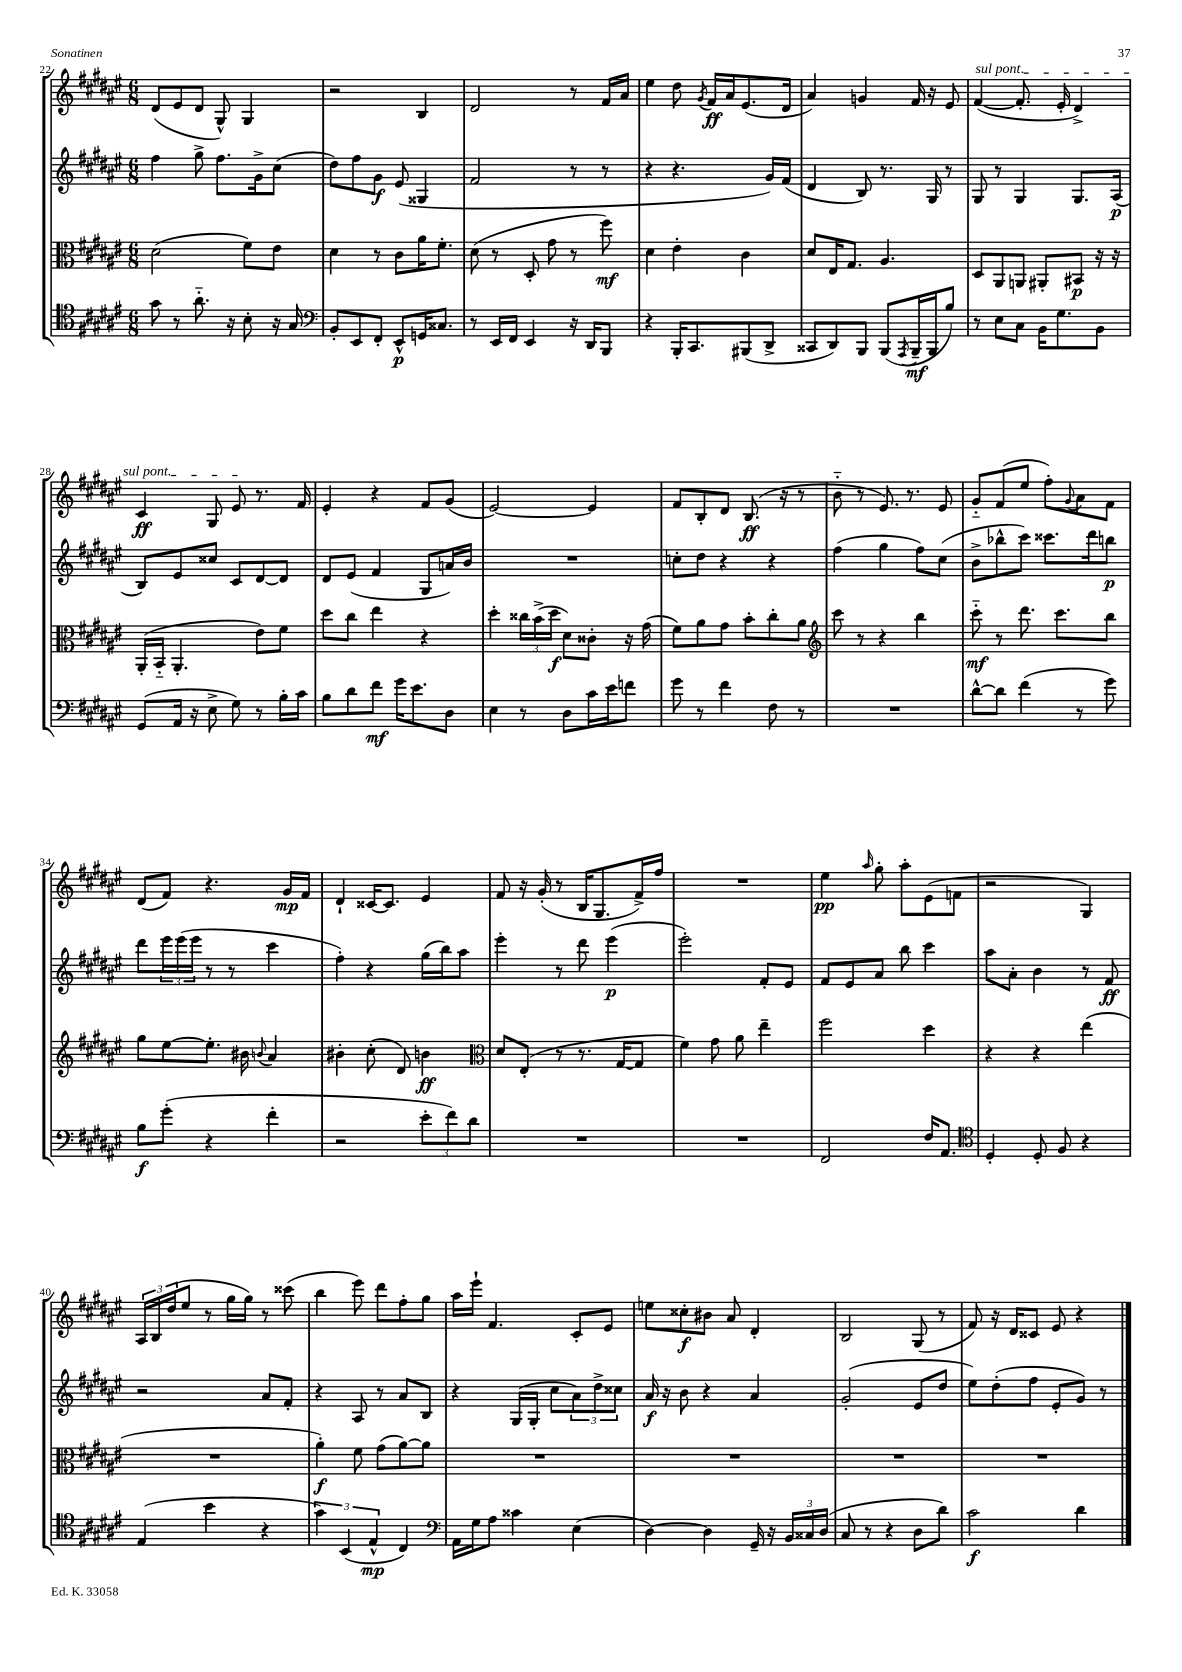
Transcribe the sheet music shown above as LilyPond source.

<<
\new StaffGroup <<
\new Staff = "s0" {
    \clef treble \key fis \major \numericTimeSignature \time 6/8
    dis'8( eis'8 dis'8 gis8-^) gis4 |
    r2 b4 |
    dis'2 r8 fis'16 ais'16 |
    eis''4 dis''8 \acciaccatura { gis'8 } fis'16\ff ais'16 eis'8.( dis'16 |
    ais'4) g'4 fis'16 r16 eis'8 |
    \once \override TextSpanner.bound-details.left.text = \markup { \italic "sul pont." } fis'4~\startTextSpan( fis'8.-. eis'16-. dis'4->) |
    cis'4\ff gis8 eis'8\stopTextSpan r8. fis'16 |
    eis'4-. r4 fis'8 gis'8( |
    eis'2~) eis'4 |
    fis'8 b8-. dis'8 b8.\ff( r16 r8 |
    b'8-_ r8 eis'8.) r8. eis'8 |
    gis'8-_ fis'8( eis''8 fis''8-.) \appoggiatura { gis'8 } ais'8 fis'8 |
    dis'8( fis'8) r4. gis'16\mp fis'16 |
    dis'4-! cisis'16~ cisis'8. eis'4 |
    fis'8 r16 gis'16-.( r8 b16 gis8. fis'16->) fis''16 |
    R2. |
    eis''4\pp \grace { ais''16 } gis''8-. ais''8-. eis'8( f'8 |
    r2 gis4) |
    \tuplet 3/2 { ais16 b16 dis''16( } eis''8 r8 gis''16 gis''16) r8 cisis'''8( |
    b''4 eis'''8) dis'''8 fis''8-. gis''8 |
    ais''16 eis'''16-! fis'4. cis'8-. eis'8 |
    e''8 cisis''8-.\f bis'8 ais'8 dis'4-. |
    b2 gis8( r8 |
    fis'8) r16 dis'16 cisis'8 eis'8 r4 \bar "|." |
}
\new Staff = "s1" {
    \clef treble \key fis \major \numericTimeSignature \time 6/8
    fis''4 gis''8-> fis''8. gis'16-> cis''8( |
    dis''8) fis''8 gis'8\f eis'8( gisis4 |
    fis'2 r8 r8 |
    r4 r4. gis'16) fis'16( |
    dis'4 b8) r8. gis16 r8 |
    gis8 r8 gis4 gis8. ais16\p( |
    b8) eis'8 cisis''8 cis'8 dis'8~ dis'8 |
    dis'8 eis'8( fis'4 gis8 a'16) b'16 |
    R2. |
    c''8-. dis''8 r4 r4 |
    fis''4( gis''4 fis''8) cis''8( |
    b'8-> bes''8-^ cis'''8) cisis'''8. dis'''16 b''8\p |
    dis'''8 \tuplet 3/2 { eis'''16 eis'''16( eis'''16 } r8 r8 cis'''4 |
    fis''4-.) r4 gis''16( b''16) ais''8 |
    eis'''4-. r8 dis'''8 eis'''4\p( |
    eis'''2-.) fis'8-. eis'8 |
    fis'8 eis'8 ais'8 b''8 cis'''4 |
    ais''8 ais'8-. b'4 r8 fis'8\ff |
    r2 ais'8 fis'8-. |
    r4 ais8 r8 ais'8 b8 |
    r4 gis16( gis16-. cis''8 \tuplet 3/2 { ais'8) dis''8-> cisis''8 } |
    ais'16\f r16 b'8 r4 ais'4 |
    gis'2-.( eis'8 dis''8 |
    eis''8) dis''8-.( fis''8 eis'8-. gis'8) r8 \bar "|." |
}
\new Staff = "s2" {
    \clef alto \key fis \major \numericTimeSignature \time 6/8
    dis'2( fis'8) eis'8 |
    dis'4 r8 cis'8 ais'16 fis'8.-. |
    dis'8( r8 dis8-. gis'8 r8 fis''8\mf) |
    dis'4 eis'4-. cis'4 |
    dis'8 eis16 gis8. ais4. |
    dis8 ais,8 a,8 ais,8-. bis,8\p r16 r16 |
    ais,16-.( b,16-_ ais,4.-. eis'8) fis'8 |
    dis''8 cis''8 eis''4 r4 |
    dis''4-. \tuplet 3/2 { cisis''16 b'16->( dis''16\f } dis'8) cisis'8-. r16 gis'16( |
    fis'8) ais'8 gis'8 b'8-. cis''8-. ais'8 |
    \clef treble cis'''8 r8 r4 b''4 |
    cis'''8-_\mf r8 dis'''8. cis'''8. b''8 |
    gis''8 eis''8~ eis''8.-. bis'16 \appoggiatura { b'8 } ais'4 |
    bis'4-. cis''8-.( dis'8) b'4\ff |
    \clef alto dis'8 eis8-.( r8 r8. gis16~ gis8 |
    fis'4) gis'8 ais'8 eis''4-- |
    fis''2 dis''4 |
    r4 r4 eis''4( |
    R2. |
    ais'4-.\f) fis'8 gis'8( ais'8~) ais'8 |
    R2. |
    R2. |
    R2. |
    R2. \bar "|." |
}
\new Staff = "s3" {
    \clef tenor \key fis \major \numericTimeSignature \time 6/8
    gis'8 r8 ais'8.-_ r16 b8-. r16 gis16 |
    \clef bass b,8-. eis,8 fis,8-. eis,8-^\p g,16 cisis8. |
    r8 eis,16 fis,16 eis,4 r16 dis,16 b,,8 |
    r4 b,,16-. cis,8. bis,,8( dis,8-> |
    cisis,8 dis,8) b,,8 b,,8( \acciaccatura { ais,,8 } b,,16--\mf b,,16 b8) |
    r8 eis8 cis8 b,16 gis8. b,8 |
    gis,8( ais,16 r16 eis8-> gis8) r8 b16-. cis'16 |
    b8 dis'8 fis'8\mf gis'16 eis'8. dis8 |
    eis4 r8 dis8 cis'16 eis'16 f'8 |
    gis'8 r8 fis'4 fis8 r8 |
    R2. |
    dis'8~-^ dis'8 fis'4( r8 gis'8) |
    b8\f gis'8-.( r4 fis'4-. |
    r2 \tuplet 3/2 { eis'8-. fis'8) dis'8 } |
    R2. |
    R2. |
    fis,2 fis16 ais,8. |
    \clef tenor dis4-. dis8-. fis8 r4 |
    eis4( b'4 r4 |
    \tuplet 3/2 { gis'4) b,4( eis4-^\mp } cis4) |
    \clef bass ais,16 gis16 ais8 cisis'4 eis4( |
    dis4~) dis4 gis,16-- r16 \tuplet 3/2 { b,16 cisis16 dis16( } |
    cis8 r8 r4 dis8 dis'8) |
    cis'2\f dis'4 \bar "|." |
}
>>
>>
\layout { \context { \Score currentBarNumber = #22 } }
